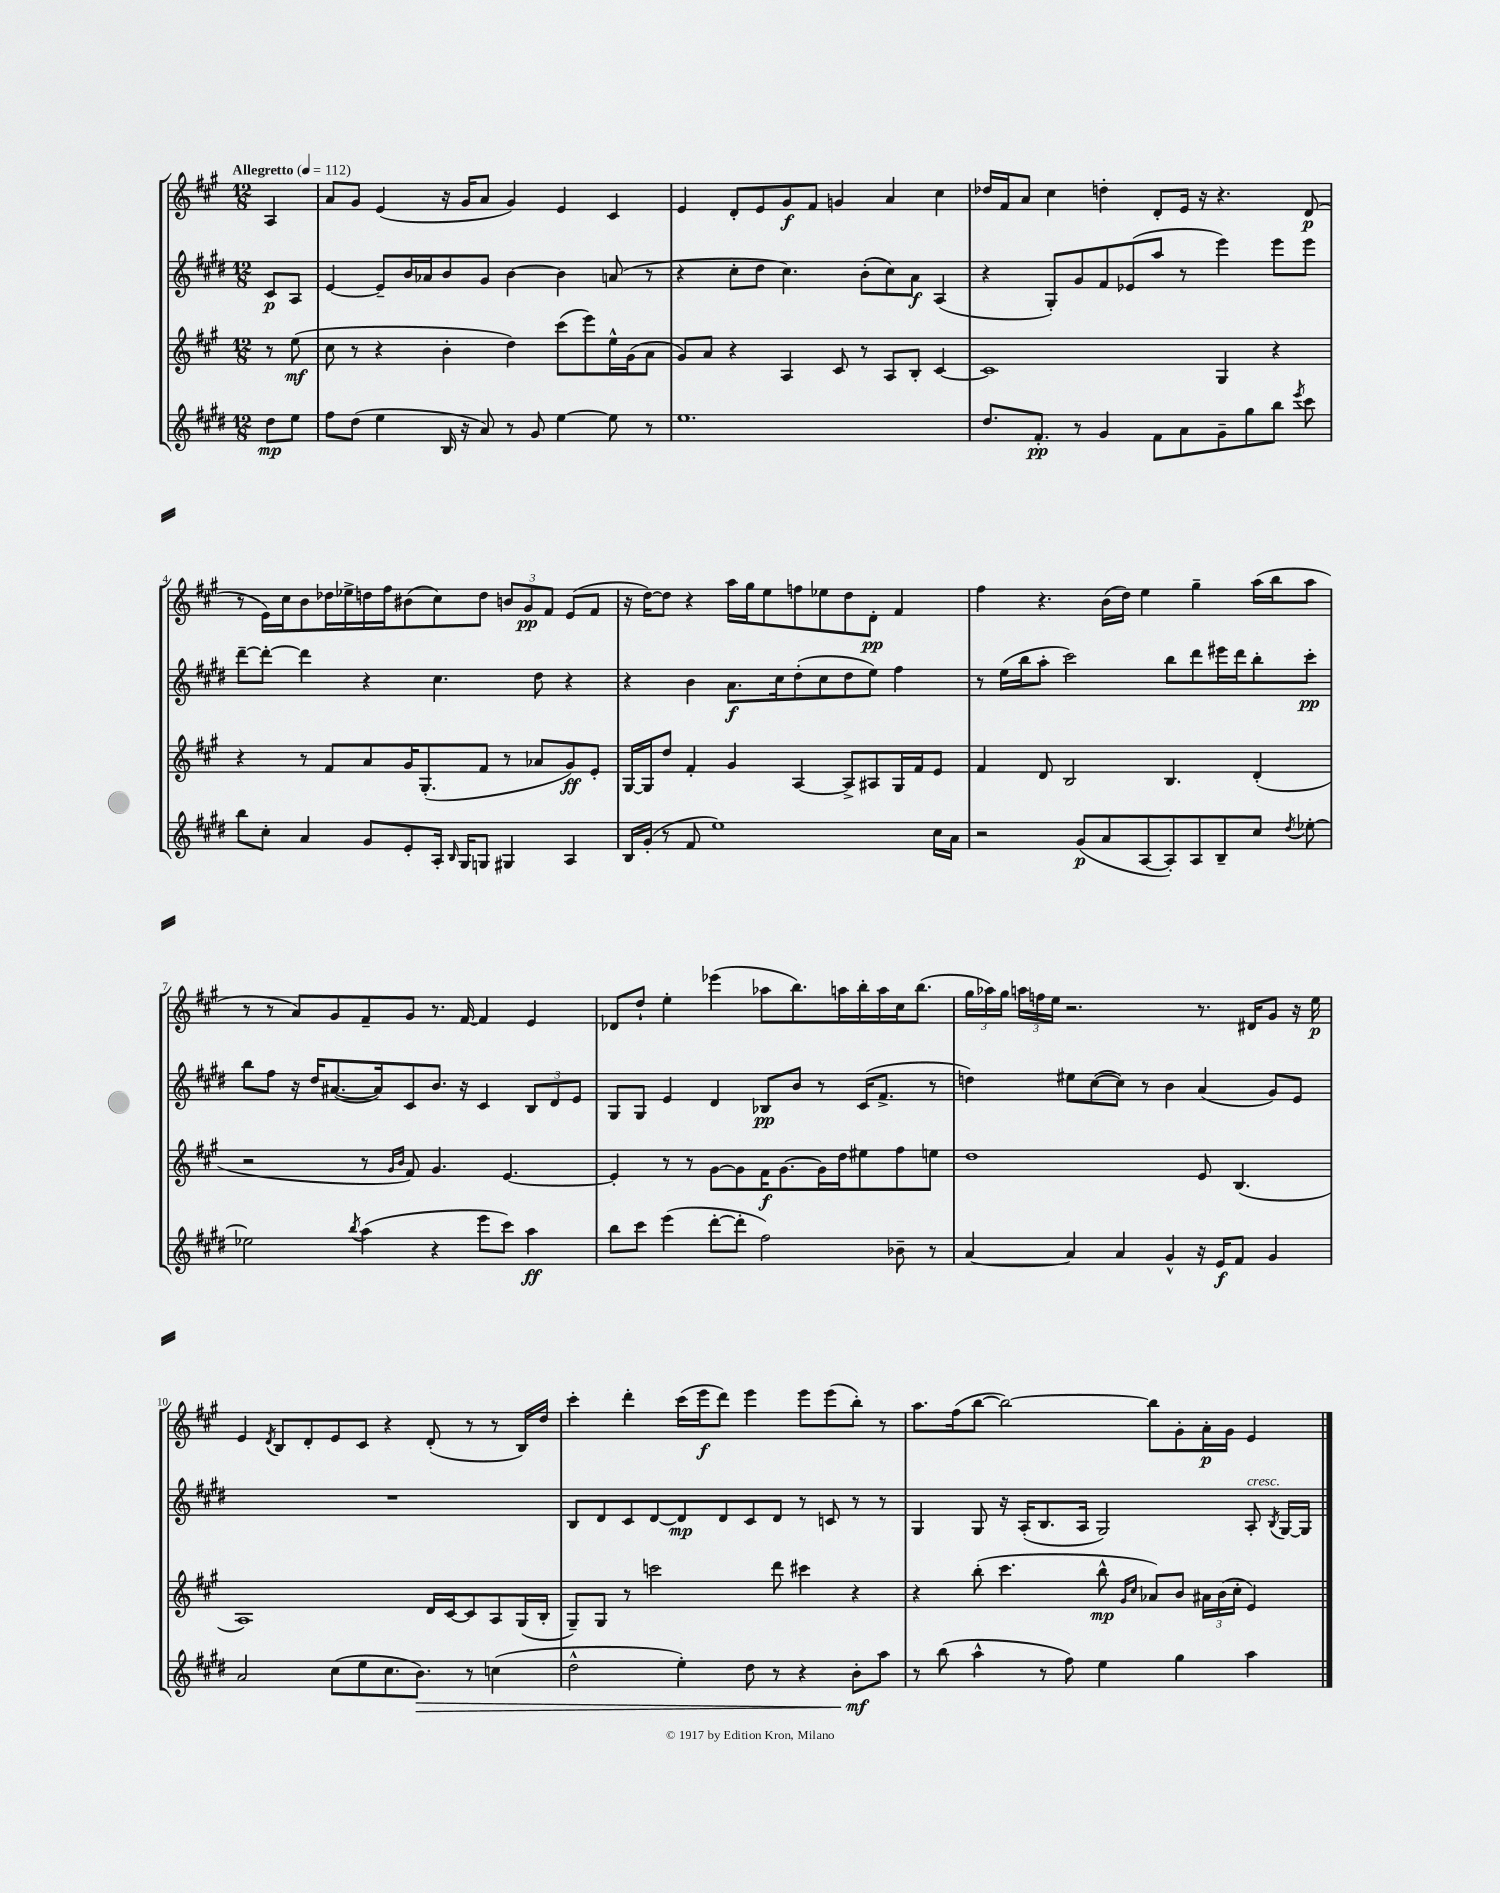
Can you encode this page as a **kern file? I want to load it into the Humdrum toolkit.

**kern	**kern	**kern	**kern
*staff4	*staff3	*staff2	*staff1
*clefG2	*clefG2	*clefG2	*clefG2
*k[f#c#g#d#]	*k[f#c#g#]	*k[f#c#g#d#]	*k[f#c#g#]
*M12/8	*M12/8	*M12/8	*M12/8
*MM112	*MM112	*MM112	*MM112
8dd#	8r	8c#	4A
8ee	(8ee	8A	.
=	=	=	=
8ff#	8cc#	[4e	8a
(8dd#	8r	.	8g#
4ee	4r	8e~]	(4e
.	.	16b	.
.	.	16a-	.
16B	4b'	8b	16r
16r	.	.	16g#
8a)	.	8g#	8a
8r	4dd)	[4b	4g#)
8g#	.	.	.
[4ee	(8ccc#	4b]	4e
.	8eee)	.	.
8ee]	16ee^^	(8a	4c#
.	(16g#	.	.
8r	8a	8r	.
=	=	=	=
1.ee	8g#)	4r	4e
.	8a	.	.
.	4r	8cc#'	8d'
.	.	8dd#	8e
.	4A	4.cc#)	8g#
.	.	.	8f#
.	8c#	.	4g
.	8r	(8b'	.
.	8A	8cc#)	4a
.	8B'	8a	.
.	[4c#	(4A	4cc#
=	=	=	=
8.dd#	1c#]	4r	16dd-
.	.	.	16f#
.	.	.	8a
8.f#'	.	.	.
.	.	8G#')	4cc#
8r	.	8g#	.
4g#	.	8f#	4dd'
.	.	(8e-	.
8f#	.	8aa	8d'
8a	.	8r	16e
.	.	.	16r
8g#~	4G#	4eee)	4.r
8gg#	.	.	.
8bb	4r	8eee	.
8qeee	.	.	.
8ccc#	.	8eee	(8d
=	=	=	=
8bb	4r	[8ddd#~	8r
8cc#'	.	8ddd#'_	16e)
.	.	.	16cc#
4a	8r	4ddd#]	8b
.	8f#	.	16dd-
.	.	.	16ee-^
8g#	8a	4r	16dd
.	.	.	16ff#
8e'	16g#	.	(8b#
.	(8.G#'	.	.
16A'	.	4.cc#	8cc#)
16qqB	.	.	.
16G#	.	.	.
8G	8f#	.	8dd
4G#	8r	.	12b
.	.	.	12g#
.	8a-	8dd#	.
.	.	.	12f#
4A	8g#)	4r	(8e
.	8e'	.	8f#
=	=	=	=
16B	[16G#	4r	16r
(16g#'	16G#]	.	[16dd)
8r	8dd	.	8dd]
8f#	4f#'	4b	4r
1ee)	.	.	.
.	4g#	8.a	16aa
.	.	.	16gg#
.	.	.	8ee
.	.	16cc#	.
.	[4A	(8dd#'	8ff
.	.	8cc#	8ee-
.	8A^]	8dd#	8dd
.	8A#	8ee)	8d'
.	16G#	4ff#	4f#
.	16f#	.	.
16cc#	8e	.	.
16a	.	.	.
=	=	=	=
2r	4f#	8r	4ff#
.	.	(16ee	.
.	.	16bb	.
.	8d	8aa'	4.r
.	2B	2ccc#)	.
(8g#	.	.	.
8a	.	.	(16b
.	.	.	16dd)
[8A	.	.	4ee
8A'])	4.B	8bb	.
8A	.	8ddd#	4gg#~
8B~	.	16eee#	.
.	.	16ddd#	.
8cc#	(4d'	8bb'	(16aa
.	.	.	16bb
8qdd#	.	.	.
[8ee-'	.	8ccc#'	8aa
=	=	=	=
2ee-]	2r	8bb	8r
.	.	8ff#	8r
.	.	16r	8a)
.	.	16dd#	.
.	.	([8.a#	8g#
8qbb	.	.	.
(4aa	8r	.	8f#~
.	.	16a#])	.
.	16qqg#	.	.
.	16qqb	.	.
.	8f#)	8c#	8g#
4r	4.g#	8.b	8.r
.	.	16r	[16f#
8eee	.	4c#	4f#]
8ccc#)	[4.e	.	.
4aa	.	12B	4e
.	.	12d#	.
.	.	12e	.
=	=	=	=
8bb	4e']	8G#	8d-
8ccc#	.	8G#	8dd`
(4eee	8r	4e	4ee'
.	8r	.	.
[8ddd#'	[8g#	4d#	(4eee-
8ddd#']	8g#]	.	.
2ff#)	16f#	8B-	8aa-
.	[8.g#	.	.
.	.	8b	8.bb)
.	16g#]	8r	.
.	16dd	.	16aa
.	8ee#	(16c#	16bb'
.	.	8.f#^	16aa
8b-~	8ff#	.	16cc#
.	.	.	(8.bb
8r	8ee	8r	.
=	=	=	=
[4a	1dd	4dd)	24gg#
.	.	.	24aa-)
.	.	.	24gg#
.	.	.	24aa
.	.	.	24ff
.	.	.	24ee
4a]	.	8ee#	2.r
.	.	([8cc#	.
4a	.	8cc#])	.
.	.	8r	.
4g#^^	.	4b	.
16r	8e	(4a	8.r
16e	.	.	.
8f#	(4.B	.	.
.	.	.	16d#
4g#	.	8g#)	8g#
.	.	8e	16r
.	.	.	16ee
=	=	=	=
2a	1A)	1.r	4e
.	.	.	8qd
.	.	.	8B
.	.	.	8d'
(8cc#	.	.	8e
8ee	.	.	8c#
8.cc#	.	.	4r
8.b)	.	.	.
.	16d	.	(8d'
.	[16c#	.	.
8r	8c#]	.	8r
(4cc	8A	.	8r
.	(16G#	.	16B)
.	16B'	.	16dd
=	=	=	=
2dd#^^	8G#~)	8B	4ccc#'
.	8G#	8d#	.
.	8r	8c#	4ddd'
.	2ccc	[8d#	.
4ee')	.	8d#]	(16ccc#
.	.	.	16eee
.	.	8d#	8ddd)
8dd#	.	8c#	4eee
8r	8ddd	8d#	.
4r	4ccc#	8r	8eee
.	.	8c	(8eee
8b'	4r	8r	8bb')
8aa	.	8r	8r
=	=	=	=
8r	4r	4G#	8.aa
(8bb	.	.	.
.	.	.	(16ff#
4aa^^	(8bb'	8G#	[8bb
.	4.ccc#	16r	2bb_)
.	.	(16A'	.
8r	.	8.B	.
8ff#)	.	.	.
.	.	16A	.
4ee	8bb^^	2G#)	.
.	16qqg#	.	.
.	16qqcc#	.	.
.	8a-)	.	8bb]
4gg#	8b	.	8g#'
.	24a#	.	16a'
.	(24b	.	.
.	.	.	16g#
.	24cc#'	.	.
4aa	4e)	8A'	4e
.	.	8qB	.
.	.	[16G#	.
.	.	16G#]	.
==	==	==	==
*-	*-	*-	*-
